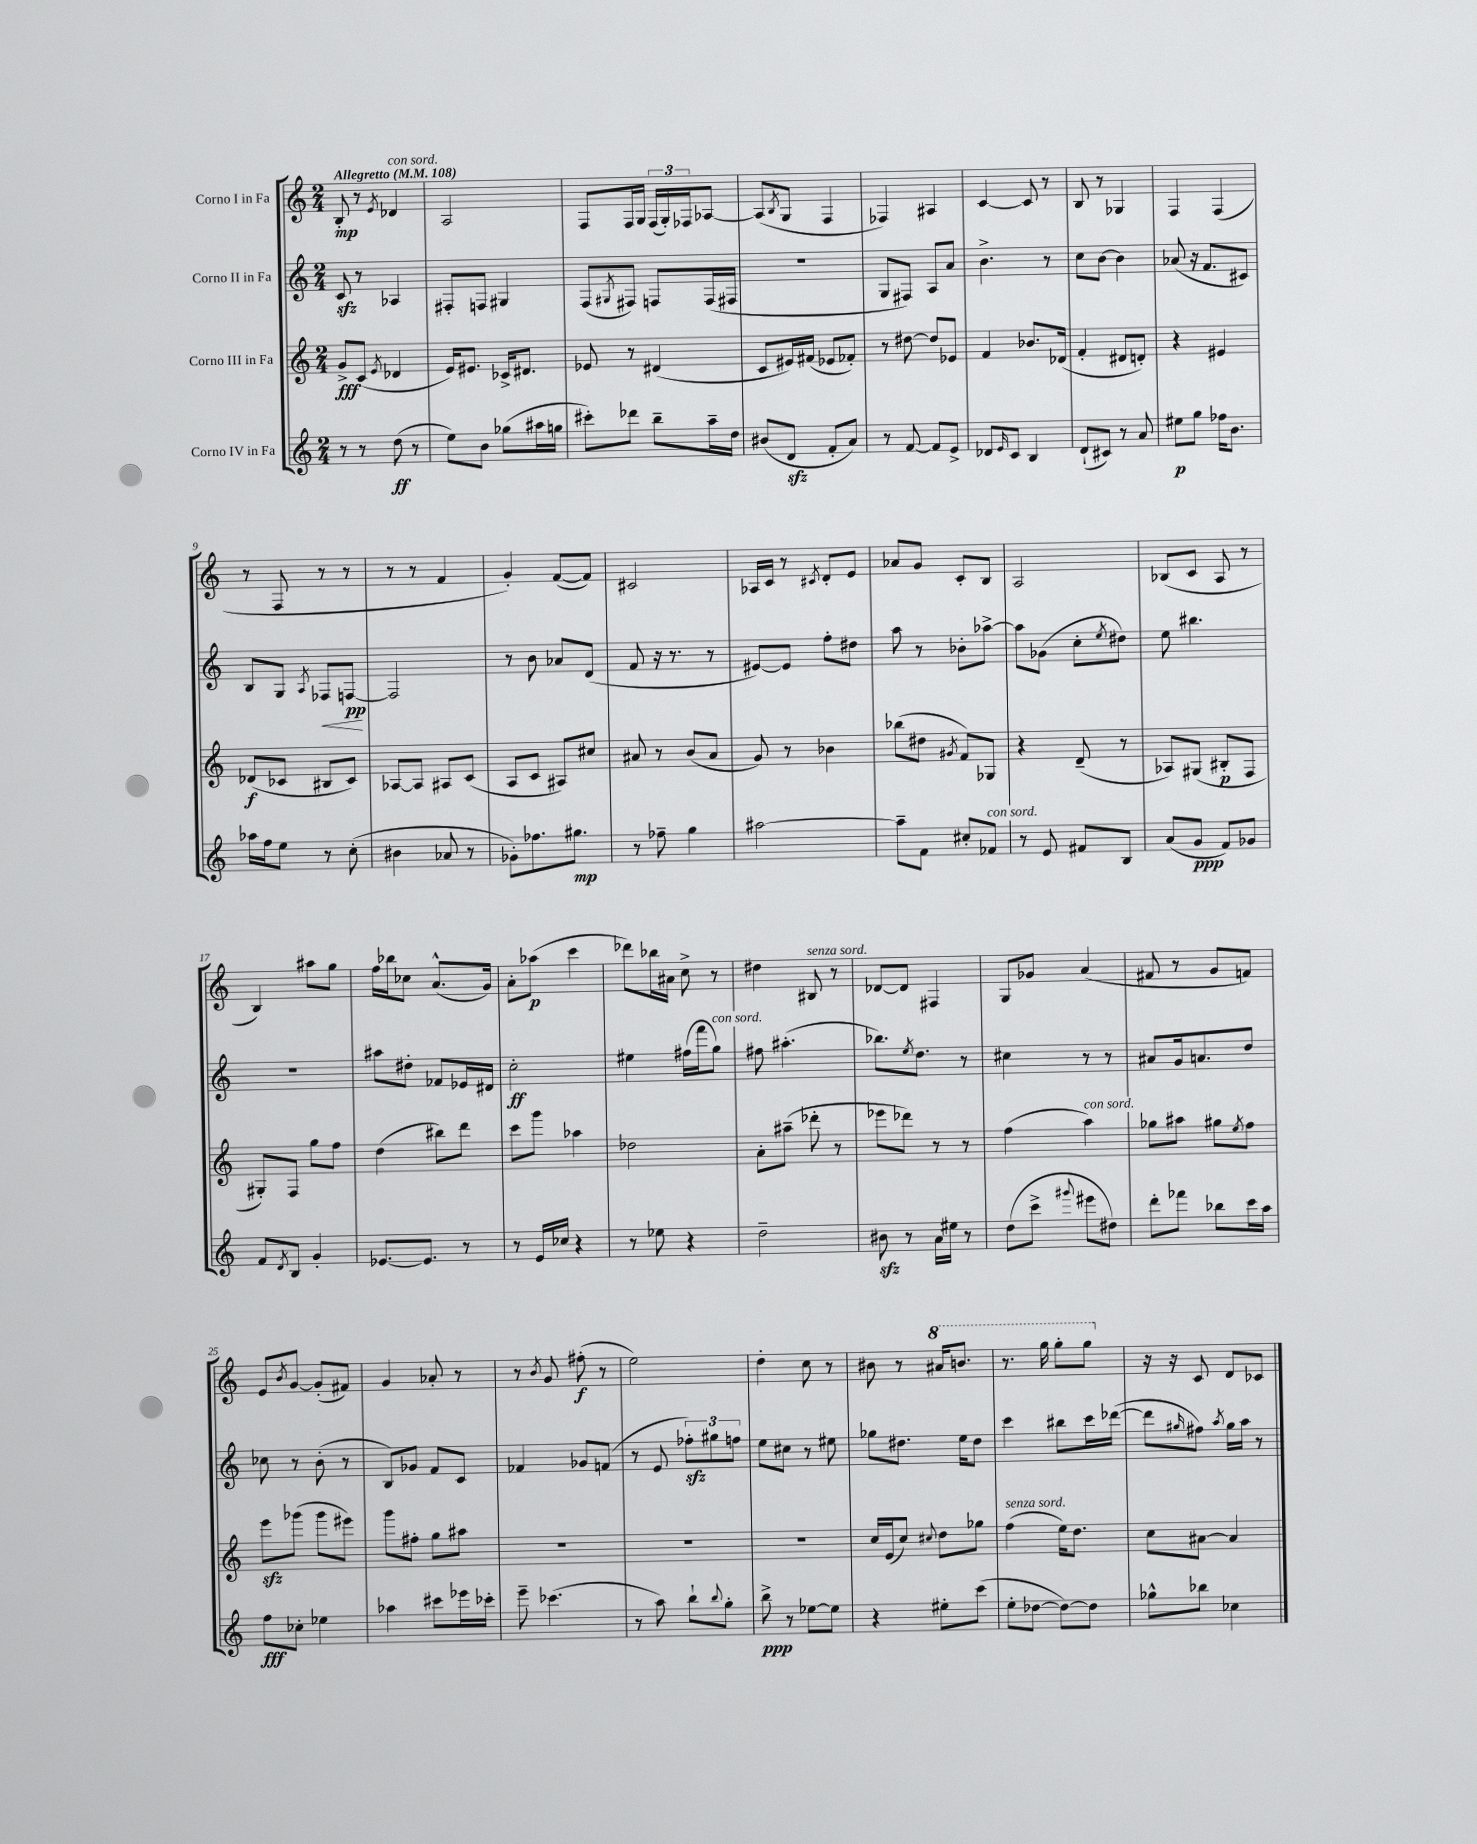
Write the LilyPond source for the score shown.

<<
\new StaffGroup <<
\new Staff = "s0" \with { instrumentName = "Corno I in Fa" } {
    \clef treble \key c \major \numericTimeSignature \time 2/4 \tempo "Allegretto" 4 = 108
    b8-.\mp r8 \acciaccatura { e'8 } des'4^\markup { \italic "con sord." } |
    a2 |
    f8 f16 g16 \tuplet 3/2 { f16( g16-.) fes16 } aes8~ |
    aes8( \acciaccatura { b8 } g8 f4 |
    fes4) ais4 |
    c'4~ c'8 r8 |
    b8 r8 ges4 |
    f4 f4( |
    r8 f8 r8 r8 |
    r8 r8 f'4 |
    g'4-.) f'8~( f'8) |
    cis'2 |
    aes16 c'16 r8 \acciaccatura { cis'8 } d'8-. e'8 |
    aes'8 g'8 c'8-. b8 |
    a2 |
    bes8( c'8 a8 r8 |
    b4) ais''8 g''8 |
    f''16 bes''16 ces''8 a'8.-^( g'16) |
    a'8-. aes''8\p( c'''4 |
    des'''8) bes''16 ais'16 c''8-> r8 |
    dis''4 bis8^\markup { \italic "senza sord." } r8 |
    des'8~ des'8 fis4 |
    g8 ges'8 a'4( |
    fis'8 r8 g'8 f'8) |
    e'8 \acciaccatura { b'8 } g'8~ g'8-.( fis'8) |
    g'4 aes'8-. r8 |
    r8 \acciaccatura { b'8 } g'8 fis''8-.\f( r8 |
    e''2) |
    d''4-. c''8 r8 |
    bis'8 r8 \ottava #1 ais''16 b''!8. |
    r8. g'''16 g'''8-. g'''8 \ottava #0 |
    r16 r16 c'8 d'8 ces'8 \bar "|." |
}
\new Staff = "s1" \with { instrumentName = "Corno II in Fa" } {
    \clef treble \key c \major \numericTimeSignature \time 2/4
    c'8\sfz r8 aes4 |
    fis8-. f8 gis4 |
    f8( \acciaccatura { gis8 } fis8) f8 f16( fis16 |
    r2 |
    g8 fis8) a8 a'8 |
    b'4.-> r8 |
    c''8 b'8~ b'4 |
    aes'8( r16 f'8. cis'8) |
    b8 g8 \acciaccatura { a8 } fes8\< f8~\pp\! |
    f2 |
    r8 b'8 aes'8 d'8( |
    f'8 r16 r8. r8 |
    eis'8~) eis'8 f''8-. dis''8 |
    a''8 r8 bes'8-. aes''8~-> |
    aes''8 ges'8( c''8-. \acciaccatura { e''8 } dis''8) |
    e''8 bis''4. |
    r2 |
    ais''8 dis''8-. fes'8 ees'16 dis'16 |
    c''2-.\ff |
    eis''4 fis''16( f'''16 g''8^\markup { \italic "con sord." }) |
    fis''8 ais''4.-.( |
    bes''8.) \acciaccatura { e''8 } d''8. r8 |
    cis''4 r8 r8 |
    ais'8 g'16 a'8. d''8 |
    ces''8 r8 b'8-.( r8 |
    b8) ges'8 f'8 c'8 |
    fes'4 ges'8 f'8( |
    r8 e'8 \tuplet 3/2 { fes''8-.\sfz) gis''8 f''8 } |
    e''8 cis''8 r8 eis''8 |
    ges''8 dis''8. e''16 dis''8 |
    c'''4 bis''8 c'''16 des'''16~( |
    des'''8 \grace { gis''16 } fis''8) \acciaccatura { a''8 } gis''16 a''16 r8 \bar "|." |
}
\new Staff = "s2" \with { instrumentName = "Corno III in Fa" } {
    \clef treble \key c \major \numericTimeSignature \time 2/4
    g'8->\fff c'8( \acciaccatura { e'8 } des'4 |
    e'16) eis'8. ces'16-> dis'8. |
    ees'8 r8 dis'4( |
    c'8 eis'16) fis'16( ees'8 fes'8-.) |
    r8 dis''8~ dis''8 ees'8 |
    f'4 bes'8. des'16( |
    f'4-. dis'8 d'8-.) |
    r4 eis'4 |
    des'8\f( ces'8 bis8 ces'8) |
    aes8~ aes8 ais8 c'8( |
    a8 c'8 ais8) cis''8 |
    ais'8 r8 b'8( ais'8 |
    g'8) r8 bes'4 |
    bes''8( dis''8 \acciaccatura { gis'8 } f'8) ges8 |
    r4 d'8--( r8 |
    aes8) gis8( bis8-.\p f8 |
    gis8-.) f8 g''8 f''8 |
    d''4( bis''8) d'''8 |
    c'''8 g'''8 aes''4 |
    des''2 |
    a'8-. ais''8--( des'''8-. r8 |
    ees'''8 des'''8) r8 r8 |
    f''4( a''4^\markup { \italic "con sord." }) |
    ges''8 ais''8 gis''8 \acciaccatura { e''8 } f''8 |
    e'''8\sfz ges'''8( ges'''8 eis'''8) |
    g'''8 fis''8-. g''8 ais''8 |
    R2 |
    R2 |
    R2 |
    c''16 e'16( c''8) \appoggiatura { cis''8 } d''8 ges''8 |
    f''4^\markup { \italic "senza sord." }( e''16) d''8. |
    c''8 ais'8~ ais'4 \bar "|." |
}
\new Staff = "s3" \with { instrumentName = "Corno IV in Fa" } {
    \clef treble \key c \major \numericTimeSignature \time 2/4
    r8 r8 d''8\ff( r8 |
    e''8) b'8 ges''8( ais''16 g''16 |
    cis'''8-.) des'''8 b''8-- a''16-- d''16 |
    bis'8( d'8\sfz f'8-. a'8) |
    r8 f'8~ f'8 e'8-> |
    des'8 \grace { e'16 } c'8 b4 |
    d'8-!( cis'8) r8 a'8 |
    eis''8\p g''8 fes''16 b'8. |
    aes''16 f''16 e''8 r8 c''8-.( |
    bis'4 aes'8 r8 |
    ges'8-.) fes''8. gis''8.\mp |
    r8 fes''8-- g''4 |
    ais''2~ |
    ais''8-- f'8 cis''8-. fes'8^\markup { \italic "con sord." } |
    r8 e'8 fis'8 b8 |
    a'8( g'8\ppp f'8) ges'8 |
    f'8 \acciaccatura { d'8 } b8 g'4-. |
    ees'8.~ ees'8. r8 |
    r8 e'16 ces''16 r4 |
    r8 ees''8 r4 |
    d''2-- |
    bis'8\sfz r8 a'16 eis''16 r8 |
    d''8( c'''8-> \appoggiatura { gis'''8 } eis'''8 dis''8) |
    d'''8-. fes'''8 bes''8 c'''16 a''16 |
    f''8\fff ces''8-. ees''4 |
    aes''4 cis'''8 ees'''16 ces'''16-. |
    e'''8-- ces'''4.( |
    r8 a''8) b''8-! \appoggiatura { b''8 } g''8-. |
    b''8->\ppp r8 ees''8~ ees''8 |
    r4 eis''8-. c'''8( |
    e''8-. des''8~ des''8~) des''8 |
    ges''8-^ bes''8 ces''4 \bar "|." |
}
>>
>>
